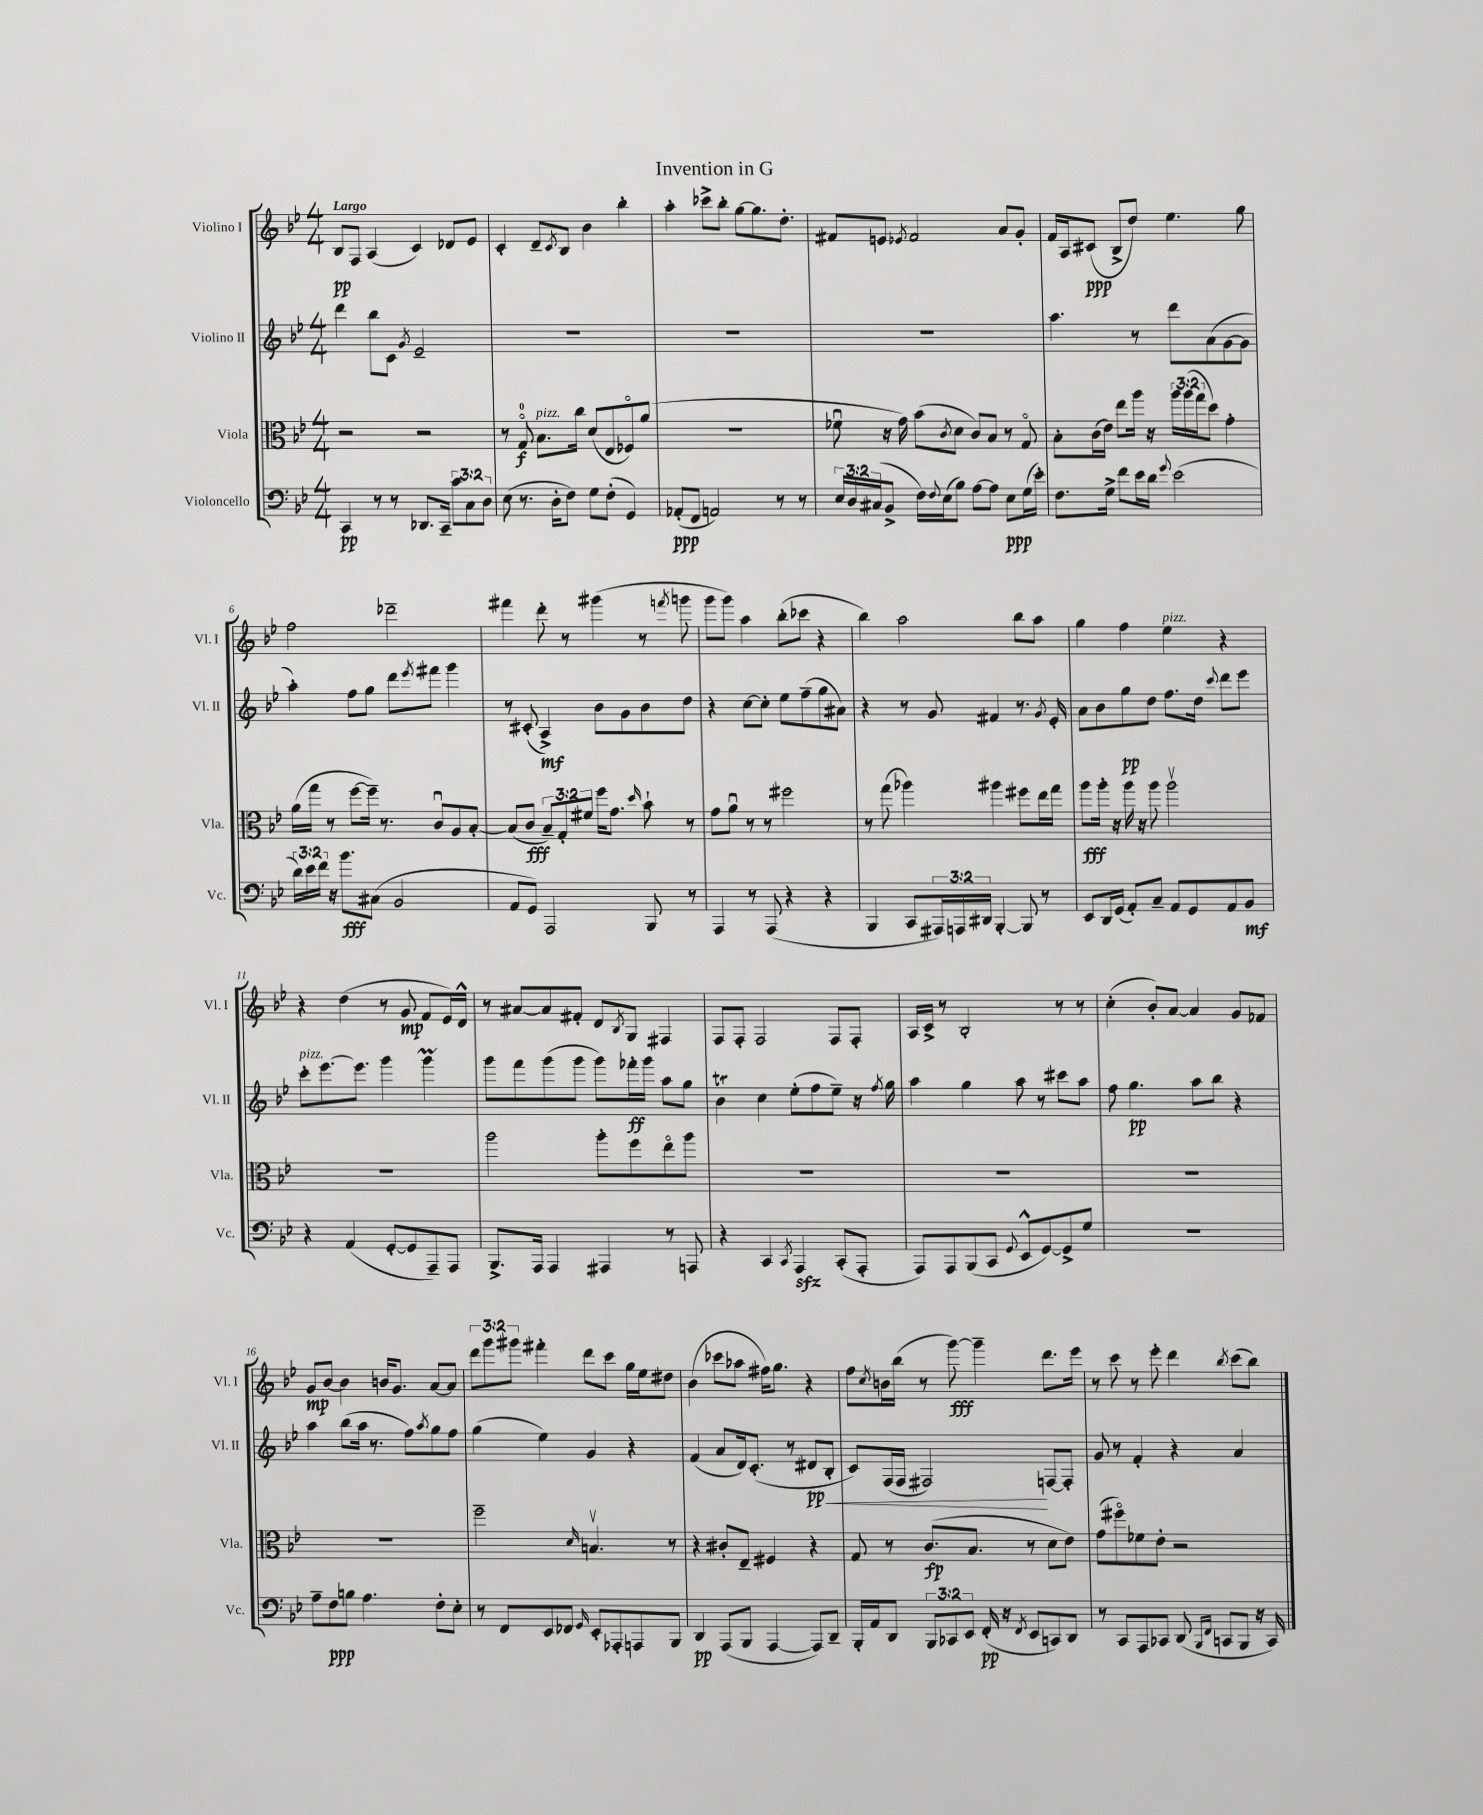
\header { title = "Invention in G" }
<<
\new StaffGroup <<
\new Staff = "s0" \with { instrumentName = "Violino I" shortInstrumentName = "Vl. I" } {
    \clef treble \key bes \major \numericTimeSignature \time 4/4 \override Staff.TupletNumber.text = #tuplet-number::calc-fraction-text \tempo "Largo"
    bes8\pp f8 a4( c'4) des'8 ees'8 |
    c'4-. d'8-- \acciaccatura { c'8 } bes8 bes'4 bes''4-. |
    a''4-. ces'''8-> bes''8-. g''8~ g''8. d''8.-. |
    fis'8 e'8 \acciaccatura { ees'8 } fis'2 a'8 g'8-. |
    f'16 a16 cis'8\ppp( bes8-> d''8) ees''4. g''8 |
    f''2 des'''2-- |
    fis'''4 d'''8-. r8 gis'''4( r8 \acciaccatura { f'''8 } g'''8 |
    g'''8 g'''8) a''4 bes''8-.( ces'''8 r4 |
    bes''4) a''2 bes''8 a''8 |
    g''4 f''4 ees''4^\markup { \italic "pizz." } r4 |
    r4 d''4( r8 g'8\mp f'8 ees'16) d'16-^ |
    r8 ais'8~ ais'8 fis'8-. d'8 \acciaccatura { bes8 } g8 fis4 |
    f8 f8-. f2 f8 f8-. |
    a16 c'16-> r8 bes2-. r8 r8 |
    c''4-.( bes'8-.) a'8~ a'4 g'8 fes'8 |
    g'8\mp bes'8~ bes'4 b'16 g'8. a'8~ a'8 |
    \tuplet 3/2 { d'''8 g'''8 gis'''8 } fis'''4-. d'''8 c'''8 g''16 ees''16 dis''8 |
    bes'4( ces'''8 aes''8 fis''16) g''8. r4 |
    f''8 \acciaccatura { c''8 } b'16 bes''16( r8 g'''8~\fff) g'''4-- d'''8. ees'''16 |
    r8 c'''8 r8 ees'''8-. d'''4 \acciaccatura { bes''8 } c'''8( bes''8) \bar "|." |
}
\new Staff = "s1" \with { instrumentName = "Violino II" shortInstrumentName = "Vl. II" } {
    \clef treble \key bes \major \numericTimeSignature \time 4/4
    d'''4 bes''8 c'8 \acciaccatura { g'8 } ees'2-- |
    R1 |
    R1 |
    R1 |
    a''4. r8 d'''8 a'8( g'8~ g'8 |
    a''4-.) f''8 g''8 d'''8 \acciaccatura { ees'''8 } fis'''8 g'''4 |
    r8 cis'8-.( a4->\mf) bes'8 g'8 bes'8 d''8 |
    r4 c''8~ c''8-. ees''8 f''8--( g''8 ais'8) |
    r4 r8 g'8 fis'4 r8. \acciaccatura { g'8 } ees'16-. |
    a'8 bes'8 g''8\pp d''8 f''8. d''16 \appoggiatura { c'''8 } d'''8 ees'''8 |
    c'''8-.^\markup { \italic "pizz." } ees'''8.~ ees'''8. g'''4 g'''4\prall |
    g'''8 f'''8 g'''8( g'''8 g'''8) fes'''16-.\ff g'''16 a''8 g''8 |
    bes'4\trill c''4 ees''8-.( f''8 ees''8--) r16 \acciaccatura { f''8 } g''16 |
    a''4 g''4 a''8 r8 cis'''8 a''8 |
    f''8 g''4.\pp a''8 bes''8 r4 |
    a''4 bes''8( a''16 r8. f''8) \acciaccatura { a''8 } g''8 f''8 |
    g''4( ees''4) g'4 r4 |
    f'4( a'8 d'16) c'8.-.( r8 dis'8\pp bes8-.\< |
    c'8) f16( f16 fis2\!) f8~ f8-. |
    g'8 r8 f'4-. r4 a'4 \bar "|." |
}
\new Staff = "s2" \with { instrumentName = "Viola" shortInstrumentName = "Vla." } {
    \clef alto \key bes \major \numericTimeSignature \time 4/4 \override Staff.TupletNumber.text = #tuplet-number::calc-fraction-text
    r2 r2 |
    r8 g8-0\flageolet\f bes8.^\markup { \italic "pizz." } c''16 d'8( ees8 fes8\flageolet) a'8( |
    R1 |
    fes'8\downbow r16 g'16) bes'8( \acciaccatura { c'8 } d'8 c'8) bes8 r8 g8\flageolet |
    bes8-. c'16( ees'16) ees''8 a''16 r16 \tuplet 3/2 { a''16 a''16( g''16 } d''8) g'4-. |
    a'16( g''16 r8 f''8~ f''16--) r8. c'8\downbow a8 bes8~-. |
    bes8( c'8\fff \tuplet 3/2 { bes8--) g8-. fis'8 } f''16 g'8. \grace { d''16 } bes'8-! r8 |
    g'8 a'8\downbow r8 r8 fis''2 |
    r8 g''8( aes''4) ais''4 fis''8 ees''16 g''16 |
    a''8\fff a''16-. r16 a''16 r16 a''8 a''2\upbow |
    R1 |
    a''2 a''8-. f''8 ees''8\flageolet a''8 |
    R1 |
    R1 |
    R1 |
    R1 |
    f''2-- \grace { d'16 } b4.\upbow r8 |
    r4 cis'8-. ees8-- fis4 r4 |
    g8 r8 c'8.\fp( bes8. r8 d'8 ees'8) |
    g'8( fis''8\flageolet) fes'8 ees'8-. r2 \bar "|." |
}
\new Staff = "s3" \with { instrumentName = "Violoncello" shortInstrumentName = "Vc." } {
    \clef bass \key bes \major \numericTimeSignature \time 4/4 \override Staff.TupletNumber.text = #tuplet-number::calc-fraction-text
    c,4\pp r8 r8 des,8. c,16-- \tuplet 3/2 { c'8 c8 d8 } |
    ees8( r8. d16-. f8) g8 f8-.( g,4) |
    aes,8-.\ppp( f,8 a,2) r8 r8 |
    \tuplet 3/2 { ees16 d16 cis16( } bes,8-> f16) \appoggiatura { f8 } ees16( bes8) a8~ a8 ees8\ppp g16( ees'16-.) |
    f8. g16-> f'8 ees'16 d'16 \appoggiatura { g'8 } ees'2( |
    \tuplet 3/2 { d'16) ees'16 f'16 } r16 bes'8.\fff cis8( bes,2 |
    a,8 g,8) a,,2 bes,,8 r8 |
    a,,4 r8 a,,8( r4 r4 |
    bes,,4 c,8 \tuplet 3/2 { ais,,16) a,,16 dis,16 } bes,,4~-. bes,,8 r8 |
    ees,8 d,16 g,16( a,8-.) c8-- a,8 g,8 a,8 bes,8\mf |
    r4 a,4( g,8~-. g,8 a,,8--) a,,8 |
    bes,,8.-> a,,16 a,,4 ais,,4 r8 a,,8 |
    r4 c,4 \acciaccatura { c,8 } a,,4\sfz c,8-.( a,,8-. |
    a,,8) a,,8 bes,,8( c,8 \appoggiatura { g,8 } ees,8-^ g,8~) g,8-> g8 |
    R1 |
    a8-- f8\ppp b8 a4. f8-. ees8-. |
    r8 f,8 ees,8 fes,8 \grace { g,16 } ees,8-. aes,,8-. a,,8 bes,,8 |
    d,4\pp a,,8( bes,,8 a,,4~ a,,8) d,8-- |
    bes,,16-. a,16 d,8 \tuplet 3/2 { bes,,8 ces,8 ees,8 } f,16-.\pp( r16 \acciaccatura { f,8 } ees,8 c,8) d,8 |
    r8 c,8 a,,8 ces,8 d,8( \grace { bes,,16 f,16 } c,8 bes,,8 r16 c,16) \bar "|." |
}
>>
>>
